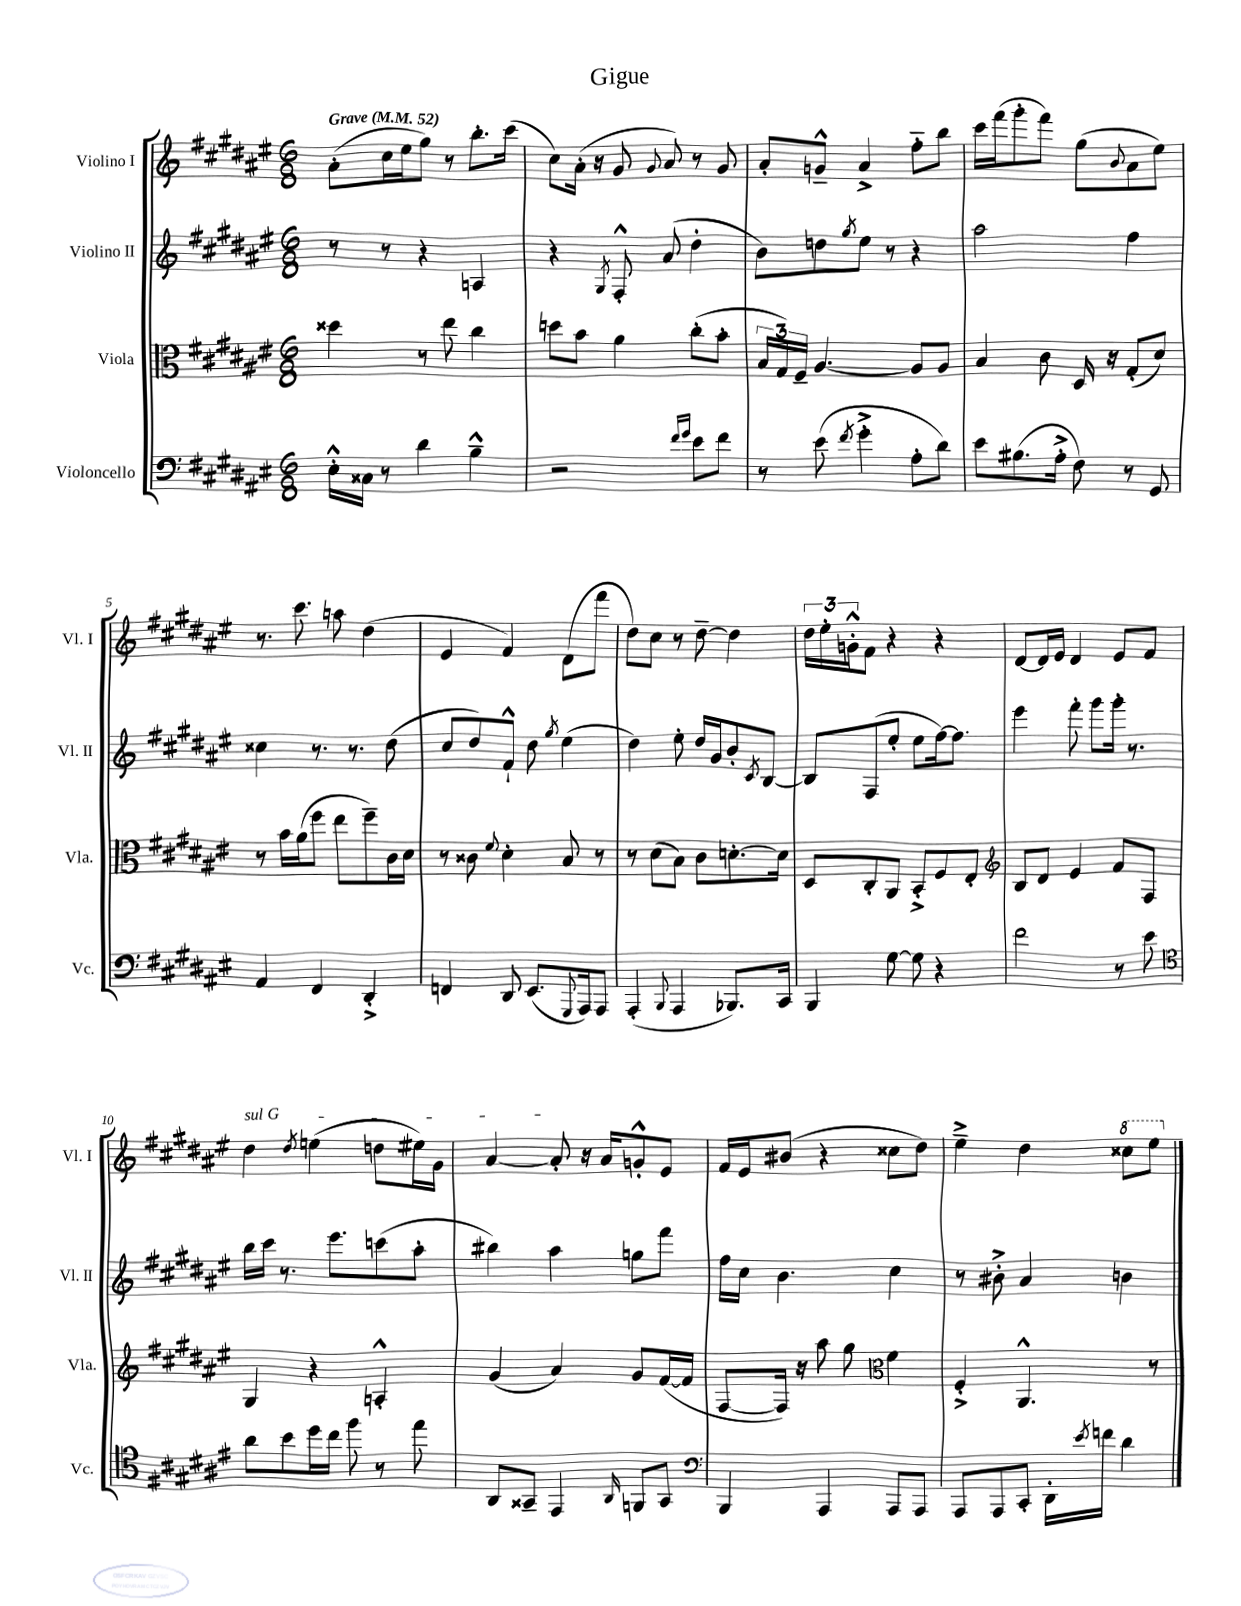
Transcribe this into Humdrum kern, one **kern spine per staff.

**kern	**kern	**kern	**kern
*staff4	*staff3	*staff2	*staff1
*clefF4	*clefC3	*clefG2	*clefG2
*k[f#c#g#d#a#e#]	*k[f#c#g#d#a#e#]	*k[f#c#g#d#a#e#]	*k[f#c#g#d#a#e#]
*M6/8	*M6/8	*M6/8	*M6/8
*MM52	*MM52	*MM52	*MM52
16E#'^^\LL	4dd##\	8r	(8a#'\L
16C##\JJ	.	.	.
8r	.	8r	16cc#\L
.	.	.	16ee#\J
4d#\	8r	4r	8gg#\J)
.	8ee#\	.	8r
4B~^^\	4cc#\	4A/	8.bb'\L
.	.	.	(16ccc#\Jk
=	=	=	=
2r	8dd\L	4r	8cc#\L)
.	8b\J	.	(16a#'\Jk
.	.	.	16r
.	.	8qG#/	.
.	4a#\	8F#'^^/	8g#/
.	.	.	8qqg#/
.	.	(8a#/	8a#/)
16qqf#/LL	.	.	.
16qqg#/JJ	.	.	.
8e#\L	(8cc#'\L	4dd#'\	8r
8f#\J	8b'\J	.	8g#/
=	=	=	=
8r	24B/LL	8b\L)	8a#'/L
.	24G#/)	.	.
.	24F#~/JJ	.	.
(8e#\	[4.A#/	8dd\	8g~^^/J
8qf#/	.	8qgg#/	.
4g#'^\	.	8ee#\J	4a#^/
.	.	8r	.
8A#'\L	8A#/]L	4r	8ff#'~\L
8d#\J)	8A#/J	.	8bb\J
=	=	=	=
8e#\L	4B/	2aa#\	16ccc#\LL
.	.	.	(16fff#\J
(8.B#\	.	.	8ggg#'\
.	8c#\	.	8fff#\J)
16A#'^\Jk	.	.	.
8F#\)	16D#/	.	(8gg#\L
.	16r	.	.
.	.	.	8qqb/
8r	(8G#'/L	4ff#\	8a#\
8GG#/	8d#/J)	.	8ee#\J)
=	=	=	=
4AA#/	8r	4cc##\	8.r
.	16b\LL	.	.
.	(16a#\J	.	8.ccc#\
4FF#/	8ff#\J	8.r	.
.	8ee#\L	.	8aa\
.	.	8.r	.
4DD#'^/	8ff#~\)	.	(4dd#\
.	16c#\L	(8dd#\	.
.	16d#\JJ	.	.
=	=	=	=
4FF/	8r	8cc#/L	4e#/
.	8c##\	8dd#/)	.
.	8qqf#/	.	.
8DD#/	4d#'\	8f#`^^/J	4f#/)
(8.EE#/L	.	8dd#\	.
.	.	8qgg#/	.
.	8B/	(4ee#\	(8d#\L
8qqGGG#/	.	.	.
16AAA#/k)	.	.	.
8AAA#/J	8r	.	8fff#\J
=	=	=	=
(4AAA#'/	8r	4dd#\)	8dd#\L)
.	(8d#\L	.	8cc#\J
8qqBBB/	.	.	.
4AAA#/	8B\J)	8ee#'\	8r
.	8c#\L	16dd#/LL	[8dd#~\
.	.	16g#/J	.
8.BBB-/L)	[8.d'\	8b'/	4dd#\]
.	.	8qc#/	.
.	.	[8B/J	.
16CC#/Jk	16d\]Jk	.	.
=	=	=	=
4BBB/	8D#/L	8B/]L	24dd#\LL
.	.	.	24ee#'\
.	.	.	24g'^^\J
.	8C#'/	(8F#/	8f#\J
[8G#\	8AA#/J	8ee#'/J	4r
8G#\]	8BB'^/L	8ee#\L	.
4r	8F#/	[16ff#\k)	4r
.	.	8.ff#\]J	.
.	8E#'/J	.	.
=	=	=	=
*	*clefG2	*	*
2f#\	8B/L	4eee#\	[8d#/L
.	8d#/J	.	16d#/]L
.	.	.	16e#/JJ
.	4e#/	8fff#'\	4d#/
.	.	8ggg#\L	.
8r	8f#/L	16ggg#'\Jk	8e#/L
.	.	8.r	.
8e#\	8F#/J	.	8f#/J
=	=	=	=
*clefC4	*	*	*
8a#\L	4G#/	16bb\LL	4dd#\
.	.	16ccc#\JJ	.
8b\	.	8.r	.
.	.	.	8qdd#/
16dd#\L	4r	.	(4ee\
16cc#\JJ	.	8.eee#\L	.
8ff#\	.	.	.
8r	4A'^^/	(8ccc\	8dd\L
8ee#\	.	8aa#'\J	16ee#\L)
.	.	.	16g#\JJ
=	=	=	=
8AA#/L	(4g#/	4bb#\)	[4a#/
8GG##~/J	.	.	.
4EE#/	4a#/)	4aa#\	8a#'/]
.	.	.	16r
.	.	.	16a#/LK
16qqAA#/	.	.	.
8FF/L	8g#/L	8gg\L	8g'^^/
8GG##/J	([16f#/L	8fff#\J	8e#/J
.	16f#/]JJ	.	.
=	=	=	=
*clefF4	*	*	*
4BBB/	[8F#/L	16ff#\LL	16f#/LL
.	.	16cc#\JJ	16e#/J
.	16F#/]Jk)	4.b\	(8b#/J
.	16r	.	.
4AAA#/	8aa#\	.	4r
.	8gg#\	.	.
*	*clefC3	*	*
8AAA#/L	4f#\	4cc#\	8cc##\L
8AAA#/J	.	.	8dd#\J)
=	=	=	=
8AAA#/L	4F#'^/	8r	4ee#~^\
8AAA#/	.	8b#'^\	.
8CC#'/J	4.AA#^^/	4a#/	4dd#\
16DD#'\LL	.	.	.
8qe#/	.	.	.
16f\JJ	.	.	.
4d#\	.	4b\	8ccc##\L
.	8r	.	8eee#\J
==	==	==	==
*-	*-	*-	*-
